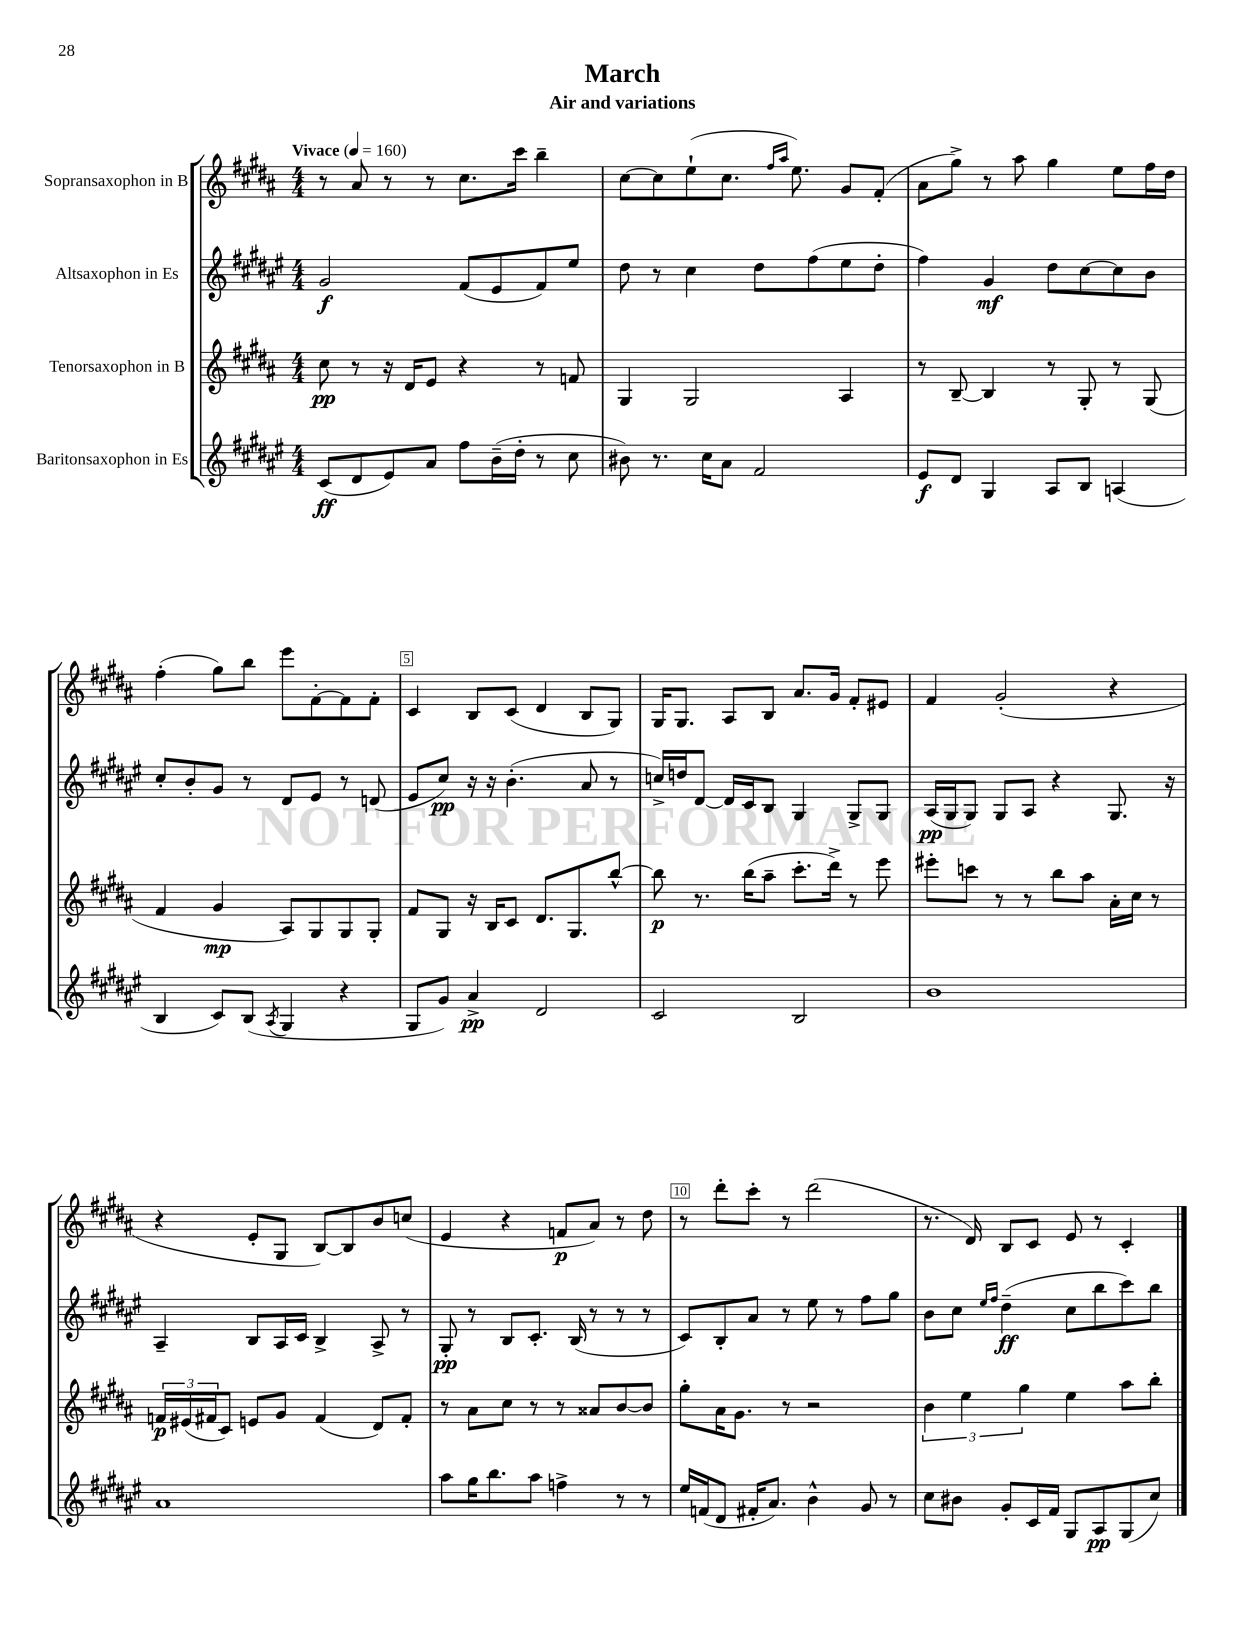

**kern	**kern	**kern	**kern
*staff4	*staff3	*staff2	*staff1
*clefG2	*clefG2	*clefG2	*clefG2
*k[f#c#g#d#a#e#]	*k[f#c#g#d#a#]	*k[f#c#g#d#a#e#]	*k[f#c#g#d#a#]
*M4/4	*M4/4	*M4/4	*M4/4
*MM160	*MM160	*MM160	*MM160
(8c#	8cc#	2g#	8r
8d#	8r	.	8a#
8e#)	16r	.	8r
.	16d#	.	.
8a#	8e	.	8r
8ff#	4r	(8f#	8.cc#
(16b~	.	8e#	.
16dd#'	.	.	16ccc#
8r	8r	8f#)	4bb~
8cc#	8f	8ee#	.
=	=	=	=
8b#)	4G#	8dd#	[8cc#
8.r	.	8r	8cc#]
.	2G#	4cc#	(8ee`
16cc#	.	.	.
8a#	.	.	8.cc#
2f#	.	8dd#	.
.	.	.	16qqff#
.	.	.	16qqaa#
.	.	.	8.ee)
.	.	(8ff#	.
.	4A#	8ee#	8g#
.	.	8dd#'	(8f#'
=	=	=	=
8e#	8r	4ff#)	8a#
8d#	[8B~	.	8gg#^)
4G#	4B]	4g#	8r
.	.	.	8aa#
8A#	8r	8dd#	4gg#
8B	8G#'	[8cc#	.
(4A	8r	8cc#]	8ee
.	(8G#	8b	16ff#
.	.	.	16dd#
=	=	=	=
4B	4f#	8cc#'	(4ff#'
.	.	8b'	.
8c#)	4g#	8g#	8gg#)
(8B	.	8r	8bb
8qA#	.	.	.
4G#	8A#)	8d#	8eee
.	8G#	8e#	[8f#'
4r	8G#	8r	8f#]
.	8G#'	(8d	8f#'
=	=	=	=
8G#	8f#	8e#	4c#
8g#)	8G#	8cc#)	.
4a#^	16r	16r	8B
.	16B	16r	.
.	8c#	(4.b'	(8c#
2d#	8.d#	.	4d#
.	8.G#	.	.
.	.	8a#	8B
.	[8bb^^	8r	8G#)
=	=	=	=
2c#	8bb]	16cc^)	16G#
.	.	16dd	8.G#
.	8.r	[8d#	.
.	.	16d#]	8A#
.	(16bb	16c#	.
.	8aa#~	8B	8B
2B	8.ccc#'	4G#	8.a#
.	16ddd#^)	.	16g#
.	8r	8G#^	8f#'
.	8eee	8G#	8e#
=	=	=	=
1b	8eee#'	(16A#	4f#
.	.	16G#	.
.	8ccc	8G#)	.
.	8r	8G#	(2g#'
.	8r	8A#	.
.	8bb	4r	.
.	8aa#	.	.
.	16a#'	8.G#	4r
.	16cc#	.	.
.	8r	.	.
.	.	16r	.
=	=	=	=
1a#	24f	4A#~	4r
.	(24e#	.	.
.	24f#	.	.
.	8c#)	.	.
.	8e	8B	8e'
.	8g#	16A#	8G#
.	.	16c#	.
.	(4f#	4B^	[8B)
.	.	.	8B]
.	8d#)	8A#^	8b
.	8f#'	8r	(8cc
=	=	=	=
8aa#	8r	8G#'	4e
16gg#	8a#	8r	.
8.bb	.	.	.
.	8cc#	8B	4r
8aa#	8r	8.c#'	.
4ff^	8r	.	8f
.	.	(16B	.
.	8a##	8r	8a#)
8r	[8b	8r	8r
8r	8b]	8r	8dd#
=	=	=	=
16ee#	8gg#'	8c#)	8r
(16f	.	.	.
8d#	16a#	8B'	8ddd#'
.	8.g#	.	.
16f#'	.	8a#	8ccc#'
8.a#)	.	.	.
.	8r	8r	8r
4b^^	2r	8ee#	(2ddd#
.	.	8r	.
8g#	.	8ff#	.
8r	.	8gg#	.
=	=	=	=
8cc#	6b	8b	8.r
8b#	.	8cc#	.
.	6ee	.	.
.	.	.	16d#)
.	.	16qqee#	.
.	.	16qqff#	.
8g#'	.	(4dd#~	8B
.	6gg#	.	.
16c#	.	.	8c#
16f#	.	.	.
8G#	4ee	8cc#	8e
8A#	.	8bb	8r
(8G#	8aa#	8ccc#)	4c#'
8cc#)	8bb'	8bb	.
==	==	==	==
*-	*-	*-	*-
